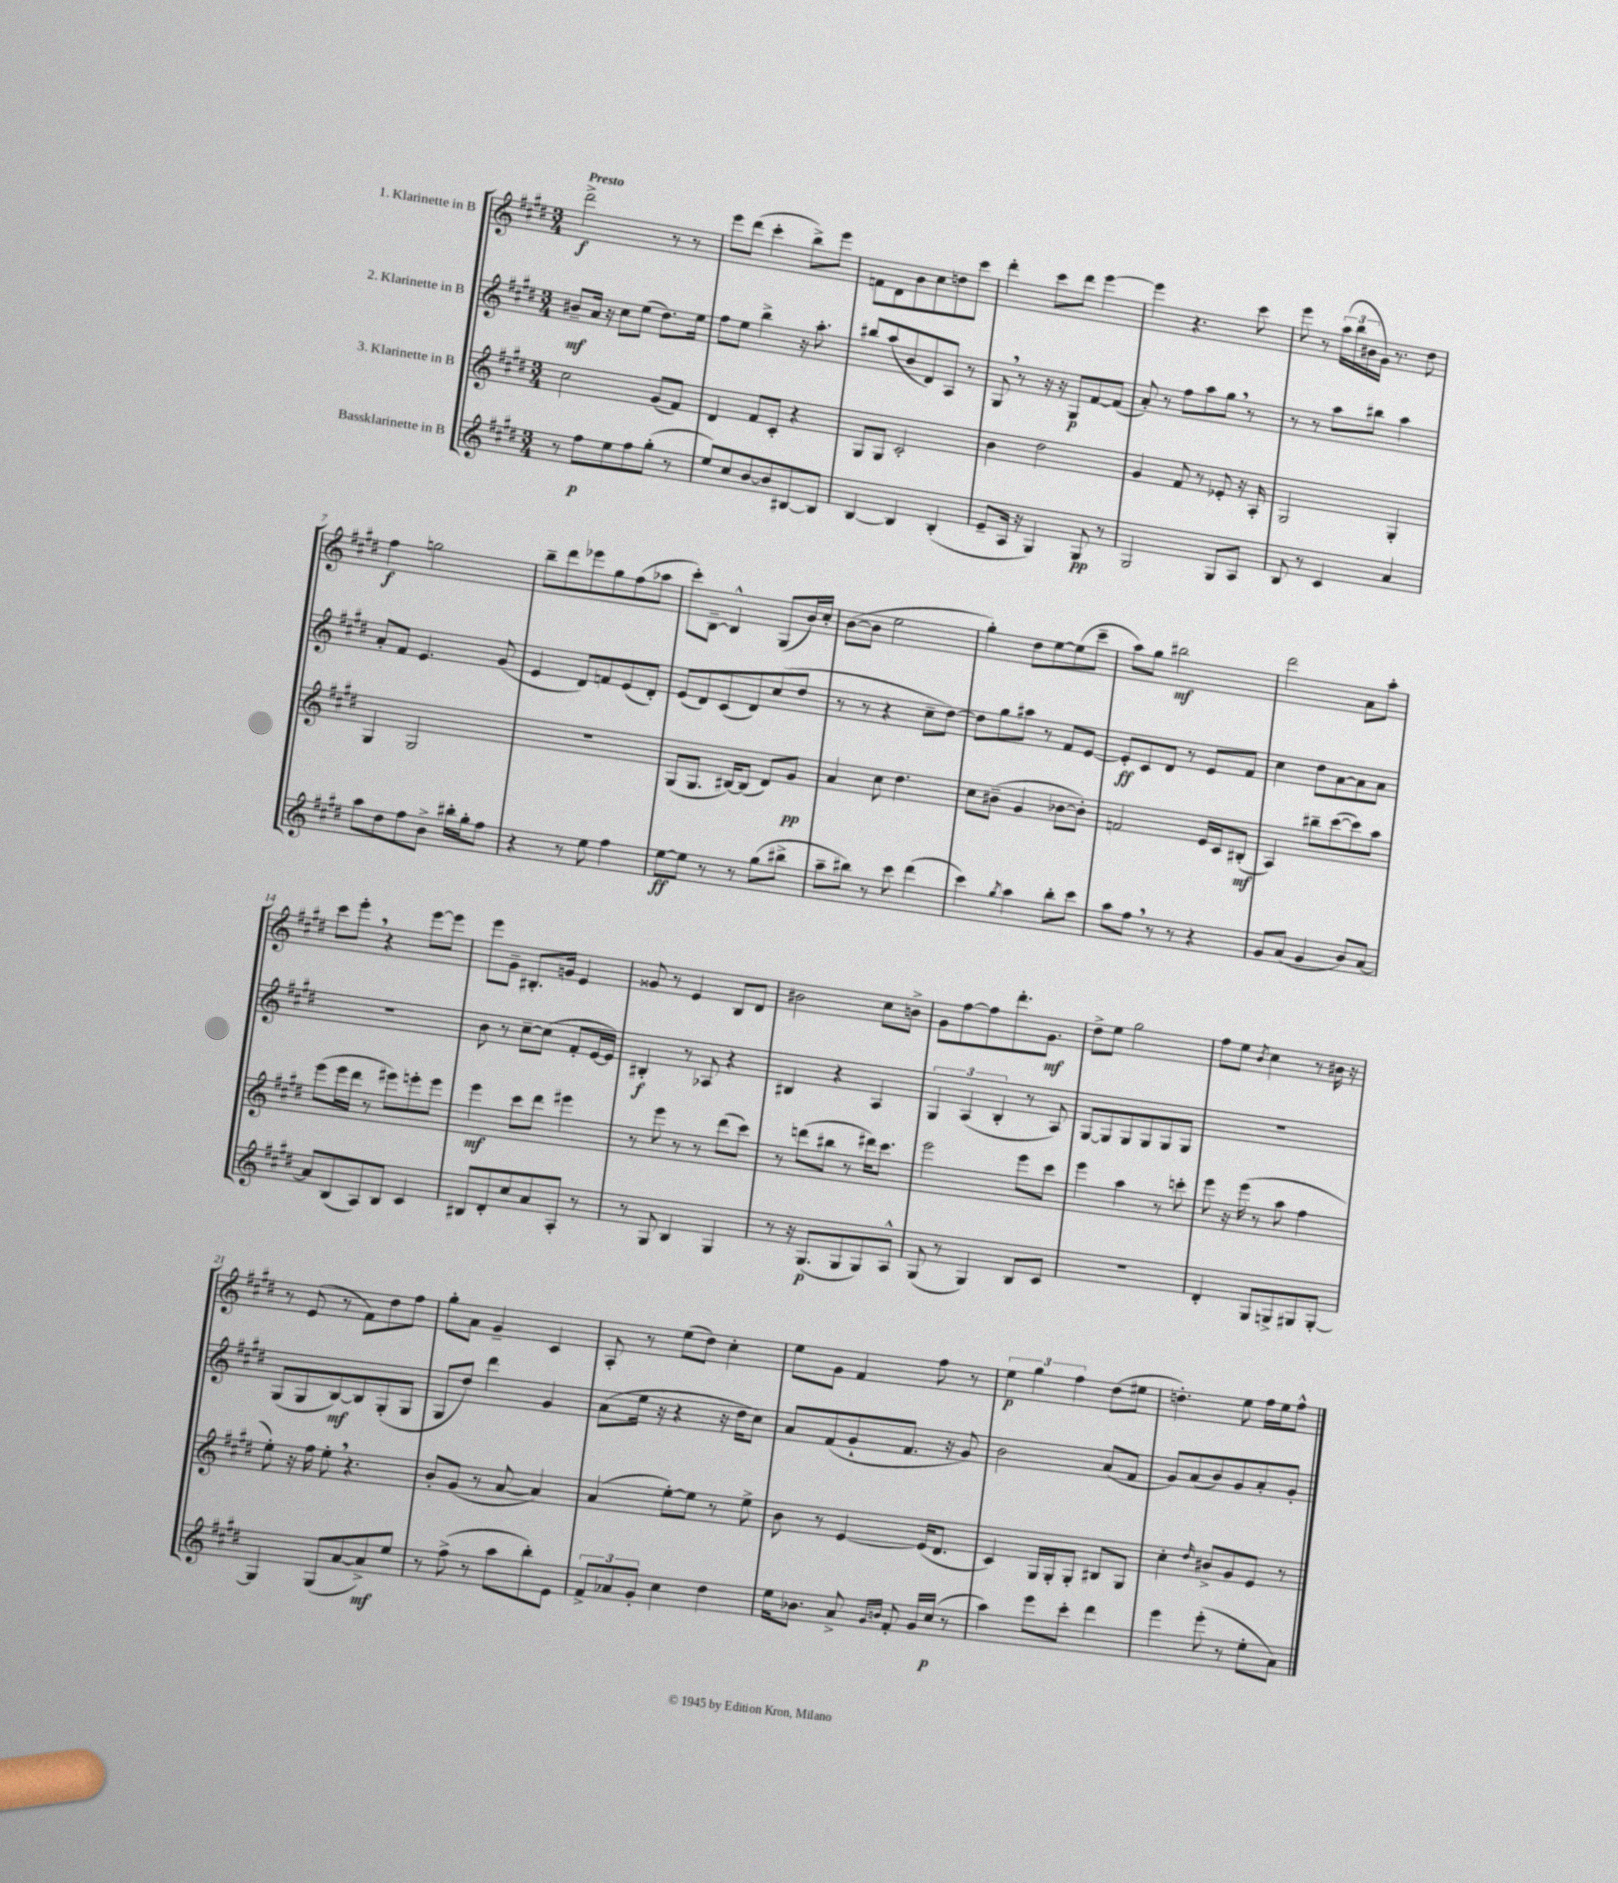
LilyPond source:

<<
\new StaffGroup <<
\new Staff = "s0" \with { instrumentName = "1. Klarinette in B" } {
    \clef treble \key e \major \numericTimeSignature \time 3/4 \tempo "Presto"
    dis'''2->\f r8 r8 |
    e'''8 dis'''8( cis'''4-. b''8->) e'''8 |
    f'8 dis'8 b'8 cis''8 d''8 cis'''8 |
    dis'''4-. cis'''8 dis'''8 e'''4~ |
    e'''4 r4. cis'''8 |
    e'''8 r8 \tuplet 3/2 { a''16( b''16 bis'16 } gis'16) r8. dis''8 |
    fis''4\f g''2 |
    b''8-- dis'''8 ees'''8 gis''8 fis''8( aes''8 |
    cis'''8-.) b8~-- b4-^ gis8( b'16) cis''16-. |
    b'8~( b'8 e''2 |
    gis''4-.) dis''8 e''8~ e''8( cis'''8-- |
    a''8) gis''8 bis''2\mf |
    dis'''2 a'8 a''8-. |
    cis'''8 e'''8-. \breathe r4 e'''8~ e'''8 |
    e'''8 gis'8-- bis8.-. g'16 e'4 |
    gisis'8 r8 e'4 b8 dis'8 |
    bis'2 cis''8 b'8-> |
    gis'8 fis''8~ fis''8 dis'''8.-. gis'8.\mf |
    dis''8-> e''8 gis''2 |
    fis''8 e''8 \acciaccatura { b'8 } cis''4 r8 bis'16 r16 |
    r8 e'8( r8 fis'8) dis''8 fis''8 |
    gis''8-. a'8 gis'4-- cis'4 |
    a8-. r8 e''8( dis''8) cis''4-. |
    e''8 gis'8 fis'4 fis''8 r8 |
    \tuplet 3/2 { e''4\p gis''4 fis''4 } dis''8( eis''8 |
    d''4.-.) e''8 fis''16 e''16 fis''8-^ \bar "|." |
}
\new Staff = "s1" \with { instrumentName = "2. Klarinette in B" } {
    \clef treble \key e \major \numericTimeSignature \time 3/4
    bis'8--\mf a'16 r16 cis''8 e''8( dis''8.) e''16 |
    fis''8 e''8 b''4-> r16 a''8.-. |
    bis''8 a''8( b'8 dis'8) a8 r8 |
    gis8 \breathe r8 r16 r16 gis8\p fis'8~ fis'8( |
    a'8-.) r8 fis''8 a''8 gis''8 \breathe r8 |
    r8 r8 a''8 bis''8 a''4 |
    a'8-. fis'8 e'4. gis'8( |
    e'4 dis'8) f'8 e'8( dis'8-.) |
    e'8( dis'8) cis'8( dis'8) cis''8( dis''8 |
    r8 r8 r4 cis''8-- dis''8~) |
    dis''8 gis''8 ais''8 r8 fis'8 e'8~ |
    e'8-.\ff cis'8 dis'8 r8 e'8 fis'8 |
    cis''4 dis''8 a'8~ a'8 a'8 |
    R2. |
    b'8 r8 cis''8~-- cis''8( fis'8-. e'16~ e'16) |
    bis4-.\f r8 aes8 r4 |
    bis4 r4 a4 |
    \tuplet 3/2 { gis4 a4( b4-. } r8 a8) |
    gis8~ gis8 gis8 gis8 gis8 gis8 |
    R2. |
    gis8( gis8 b8~\mf) b8 gis8-.( gis8 |
    gis8 dis''8) dis'''4 gis'4 |
    a'8( e''16 r16 r4 r16 dis''16 cis''8) |
    a'8 fis'8( gis'8-! fis'8. r16 gis'8) |
    b'2 a'8( fis'8 |
    gis'8) a'8( b'8) gis'8 a'8-. gis'8-. \bar "|." |
}
\new Staff = "s2" \with { instrumentName = "3. Klarinette in B" } {
    \clef treble \key e \major \numericTimeSignature \time 3/4
    cis''2 gis'8( fis'8) |
    dis'4 fis'8 cis'8-. r4 |
    gis8 gis8 cis'2-. |
    b'4 dis''2 |
    gis'4 fis'8 r8 ees'8-. r16 a16-. |
    gis2 gis4-. |
    gis4 gis2 |
    R2. |
    gis8( gis8. bis16~) bis8( dis'8) gis'8\pp |
    a'4 cis''8 dis''4. |
    cis''8 bis'8--( gis'4 bes'8~ bes'8-.) |
    f'2 e'16 cis'16 bis8-.\mf( |
    a4) bis''8-- cis'''8~( cis'''8) a''8 |
    e'''8( e'''16 dis'''16 r8 eis'''8) e'''8-. e'''8 |
    e'''4\mf cis'''8 dis'''8 eis'''4 |
    r8 e'''8 r8 r8 dis'''8( cis'''8) |
    r8 d'''8( bis''8 r8 dis'''16) cis'''8. |
    e'''2 e'''8 cis'''8 |
    e'''4 a''4 r8 c'''8-. |
    e'''8 r16 e'''16( r8 a''8 fis''4 |
    e''8-.) r16 fis''16 e''8-. \breathe r4. |
    b'8-. gis'8( r8 a'8~ a'4) |
    a'4( e''8~-.) e''8 r8 e''8-> |
    b'8 r8 e'4~ e'16( dis'8. |
    cis'4) gis16 gis16-. gis8-. bis8 gis8 |
    cis''4-. \grace { dis''16 } bis'8-> gis'8 e'8 r8 \bar "|." |
}
\new Staff = "s3" \with { instrumentName = "Bassklarinette in B" } {
    \clef treble \key e \major \numericTimeSignature \time 3/4
    r8 fis''8\p e''8 fis''8 gis''8-.( r8 |
    e''8) cis''8 b'8~ b'8 bis8~ bis8 |
    b4~ b4 b4-.( |
    e'8-- a16 r16 gis4) gis8\pp r8 |
    gis2 gis8 a8 |
    b8 r8 cis'4 a'4 |
    a''8 dis''8 fis''8 b'8-> bis''16-. gis''16-. fis''8 |
    r4 r8 e''8 fis''4 |
    e''8~\ff e''8 r8 r8 gis''8( bis''8-> |
    a''8-- bis''8) r8 cis'''8 dis'''4( |
    cis'''4) \acciaccatura { gis''8 } a''4 b''8-. cis'''8 |
    a''8 fis''8 \breathe r8 r8 r4 |
    gis'8 a'8( gis'4 b'8) a'8~ |
    a'8 b8( a8) b8 cis'4 |
    bis8 dis'8-. cis''8 a'8 a8-. r8 |
    r8 gis8 b4 gis4 |
    r8 r16 gis8.\p( gis8 gis8) a8-^ |
    gis8( r8 gis4) b8 cis'8 |
    R2. |
    dis'4-. gis8 g8-> gis8 gis8~-. |
    gis4 gis8( a'8~ a'8->\mf) e''8 |
    r8 fis''8->( r8 a''8 b''8-.) e'8 |
    \tuplet 3/2 { fis'8-> aes'8 gis'8-. } cis''4 dis''4 |
    e''16 bes'8. a'8-> \grace { gis'16 b'16 } fis'8-. gis'16 cis''16\p( r8 |
    a''4) e'''8 cis'''8-. dis'''4 |
    e'''4 e'''8-.( r8 e''8-. a'8) \bar "|." |
}
>>
>>
